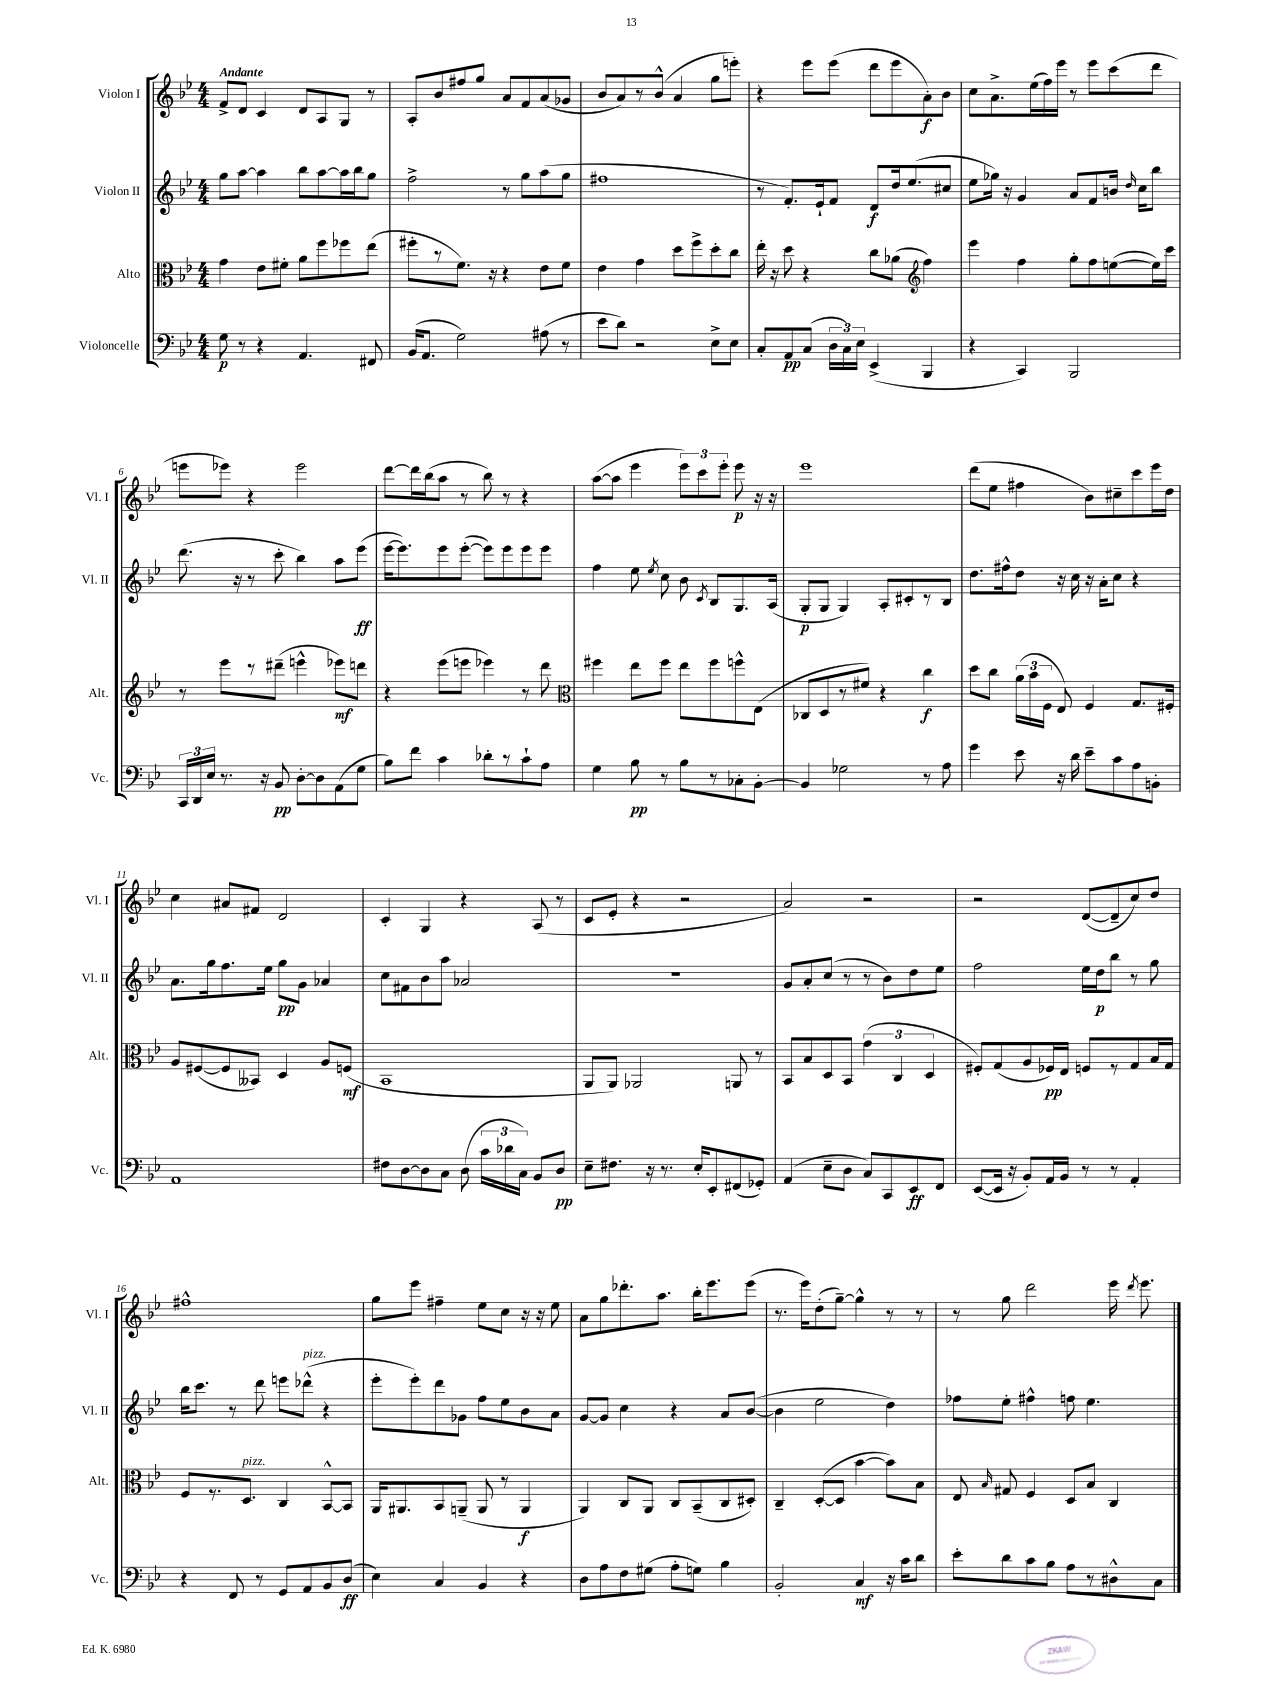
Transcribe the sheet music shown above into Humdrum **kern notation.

**kern	**kern	**kern	**kern
*staff4	*staff3	*staff2	*staff1
*clefF4	*clefC3	*clefG2	*clefG2
*k[b-e-]	*k[b-e-]	*k[b-e-]	*k[b-e-]
*M4/4	*M4/4	*M4/4	*M4/4
8G	4g	8gg	8f^
8r	.	[8aa	8d
4r	8e-	4aa]	4c
.	8f#'	.	.
4.AA	8a	8bb-	8d
.	8ff	[8aa	8A
.	8ff-	16aa]	8G
.	.	16bb-	.
8FF#	(8ee-	8gg	8r
=	=	=	=
(16BB-	8ff#'	2ff^	8A'
8.AA	.	.	.
.	8r	.	8b-
2G)	8.f)	.	8ff#
.	.	.	8gg
.	16r	.	.
.	4r	8r	8a
.	.	8gg	8f
(8A#	8e-	(8aa	(8a
8r	8f	8gg	8g-
=	=	=	=
8e-	4e-	1ff#	8b-
8d)	.	.	8a)
2r	4g	.	8r
.	.	.	(8b-^^
.	8dd	.	4a
.	8ff^	.	.
8E-^	8dd'	.	8gg
8E-	8cc	.	8eee')
=	=	=	=
8C'	16ee-'	8r	4r
.	16r	.	.
8AA	8dd	8.f')	.
(8C	4r	.	8eee-
.	.	16e-`	.
24D	.	8f	(8eee-
24C)	.	.	.
24E-	.	.	.
(4EE-^	8cc	8d	8ddd
.	(8a-	16dd	8eee-
.	.	(8.ee-	.
*	*clefG2	*	*
4BBB-	4ff)	.	8a')
.	.	8cc#	8b-
=	=	=	=
4r	4eee-	8ee-	8cc
.	.	16gg-)	8.a^
.	.	16r	.
4CC)	4ff	4g	.
.	.	.	(16ee-
.	.	.	16ff)
.	.	.	16eee-
2BBB-	8gg'	8a	8r
.	8ff	8f	8eee-
.	([8ee	16b	(8ccc
.	.	16qqdd	.
.	.	16cc	.
.	16ee])	8bb-	8ddd
.	16ccc	.	.
=	=	=	=
24CC	8r	(8.ddd	8eee
24DD	.	.	.
24E-	.	.	.
8.r	8eee-	.	8eee-)
.	.	16r	.
.	8r	8r	4r
16r	.	.	.
8BB-	(8ddd#~	8ccc'	.
[8D'	4eee^^	4bb-)	2eee-
8D]	.	.	.
(8AA	8eee-)	8aa	.
8G	8ddd	(8eee-	.
=	=	=	=
8B-)	4r	[16eee-	[8ddd
.	.	8.eee-])	.
8f	.	.	16ddd]
.	.	.	(16bb-
4c	(8eee-	8eee-	8aa
.	8eee	([8eee-'	8r
8d-'	4eee-)	8eee-])	8bb-)
8r	.	8eee-	8r
8c`	8r	8eee-	4r
8A	8ddd	8eee-	.
=	=	=	=
*	*clefC3	*	*
4G	4ff#	4ff	([8aa
.	.	.	8aa]
8B-	8ee-	8ee-	4eee-
.	.	8qee-	.
8r	8ff#	8cc	.
8B-	8ee-	8b-	12eee-)
.	.	.	12ccc
.	.	8qc	.
8r	8ff#	8B-	.
.	.	.	12eee-'
8C-'	8ff^^	8.G	8eee-
[8BB-'	(8E-	.	16r
.	.	(16A	16r
=	=	=	=
4BB-]	8C-	8G'	1eee-
.	8D	8G	.
2G-	8r	4G)	.
.	8f#)	.	.
.	4r	8A'	.
.	.	8c#'	.
8r	4cc	8r	.
8A	.	8B-	.
=	=	=	=
4g	8dd	8.dd	(8ddd
.	8cc	.	8ee-
.	.	16ff#^^	.
8e-	(24a	8dd	4ff#
.	24b-	.	.
.	24F	.	.
16r	8E-)	16r	.
16d	.	16cc	.
8e-~	4F	16r	8b-)
.	.	16a'	.
8c	.	8cc	8cc#~
8A	8.G	4r	8ccc
8BB'	.	.	16eee-
.	16F#'	.	16dd
=	=	=	=
1AA	8A	8.a	4cc
.	([8F#	.	.
.	.	16gg	.
.	8F#]	8.ff	8a#
.	8BB--)	.	8f#
.	.	16ee-	.
.	4D	8gg	2d
.	.	8g	.
.	8A	4a-	.
.	(8F	.	.
=	=	=	=
8F#	1BB-	8cc	4c'
[8D	.	8f#	.
8D]	.	8b-	4G
8C	.	8aa	.
(8D	.	2a-	4r
24c	.	.	.
24d-	.	.	.
24C)	.	.	.
8BB-	.	.	(8A
8D	.	.	8r
=	=	=	=
8E-~	8AA	1r	8c
8.F#	8AA)	.	8e-'
.	2AA-	.	4r
16r	.	.	.
8.r	.	.	.
.	.	.	2r
16E-'	.	.	.
8EE-'	.	.	.
(8FF#	8AA	.	.
8GG-')	8r	.	.
=	=	=	=
(4AA	8BB-	8g	2a)
.	8B-	8a'	.
8E-~	8D	(8cc	.
8D	8BB-	8r	.
8C)	(6g	8r	2r
8CC	.	8b-)	.
.	6C	.	.
8EE-	.	8dd	.
.	6D	.	.
8FF	.	8ee-	.
=	=	=	=
([8EE-	8F#')	2ff	2r
16EE-]	(8G	.	.
16r	.	.	.
8BB-')	8A	.	.
16AA	16F-)	.	.
16BB-	16E-	.	.
8r	8F	16ee-	([8d
.	.	16dd	.
8r	8r	8bb-	8d~]
4AA'	8G	8r	8cc)
.	16B-	8gg	8dd
.	16G	.	.
=	=	=	=
4r	8F	16bb-	1ff#^^
.	.	8.ccc	.
.	8.r	.	.
8FF	.	8r	.
.	8.D	.	.
8r	.	8ddd	.
8GG	4C	8eee	.
8AA	.	(8ddd-^^	.
8BB-	[8BB-^^	4r	.
(8D	8BB-]	.	.
=	=	=	=
4E-)	16AA	8eee-'	8gg
.	8.AA#	.	.
.	.	8eee-')	8eee-
4C	8BB-	8ddd	4ff#~
.	(8AA~	8g-	.
4BB-	8AA	8ff	8ee-
.	8r	8ee-	8cc
4r	4AA	8b-	16r
.	.	.	16r
.	.	8a	8ee-
=	=	=	=
8D	4AA)	[8g	8a
8A	.	8g]	8gg
8F	8C	4cc	8.ddd-'
(8G#	8AA	.	.
.	.	.	8.aa
8A'	8C	4r	.
8G)	(8BB-~	.	16bb-'
.	.	.	8.eee-
4B-	8C	8a	.
.	8D#')	([8b-	(8eee-
=	=	=	=
2BB-'	4C~	4b-]	8.r
.	.	.	16eee-)
.	([8D'	2ee-	(8dd'
.	8D]	.	[8gg~)
4C	[4b-	.	4gg^^]
16r	8b-])	4dd)	8r
16c	.	.	.
8d	8B-	.	8r
=	=	=	=
8e-'	8E-	8ff-	8r
.	16qqB-	.	.
8d	8G#	8ee-'	8gg
8c	4F	4ff#^^	2ddd
8B-	.	.	.
8A	8D	8ff	.
8r	8B-	4.ee-	.
8D#^^	4C	.	16eee-
.	.	.	8qddd
.	.	.	8.eee-
8C	.	.	.
==	==	==	==
*-	*-	*-	*-
